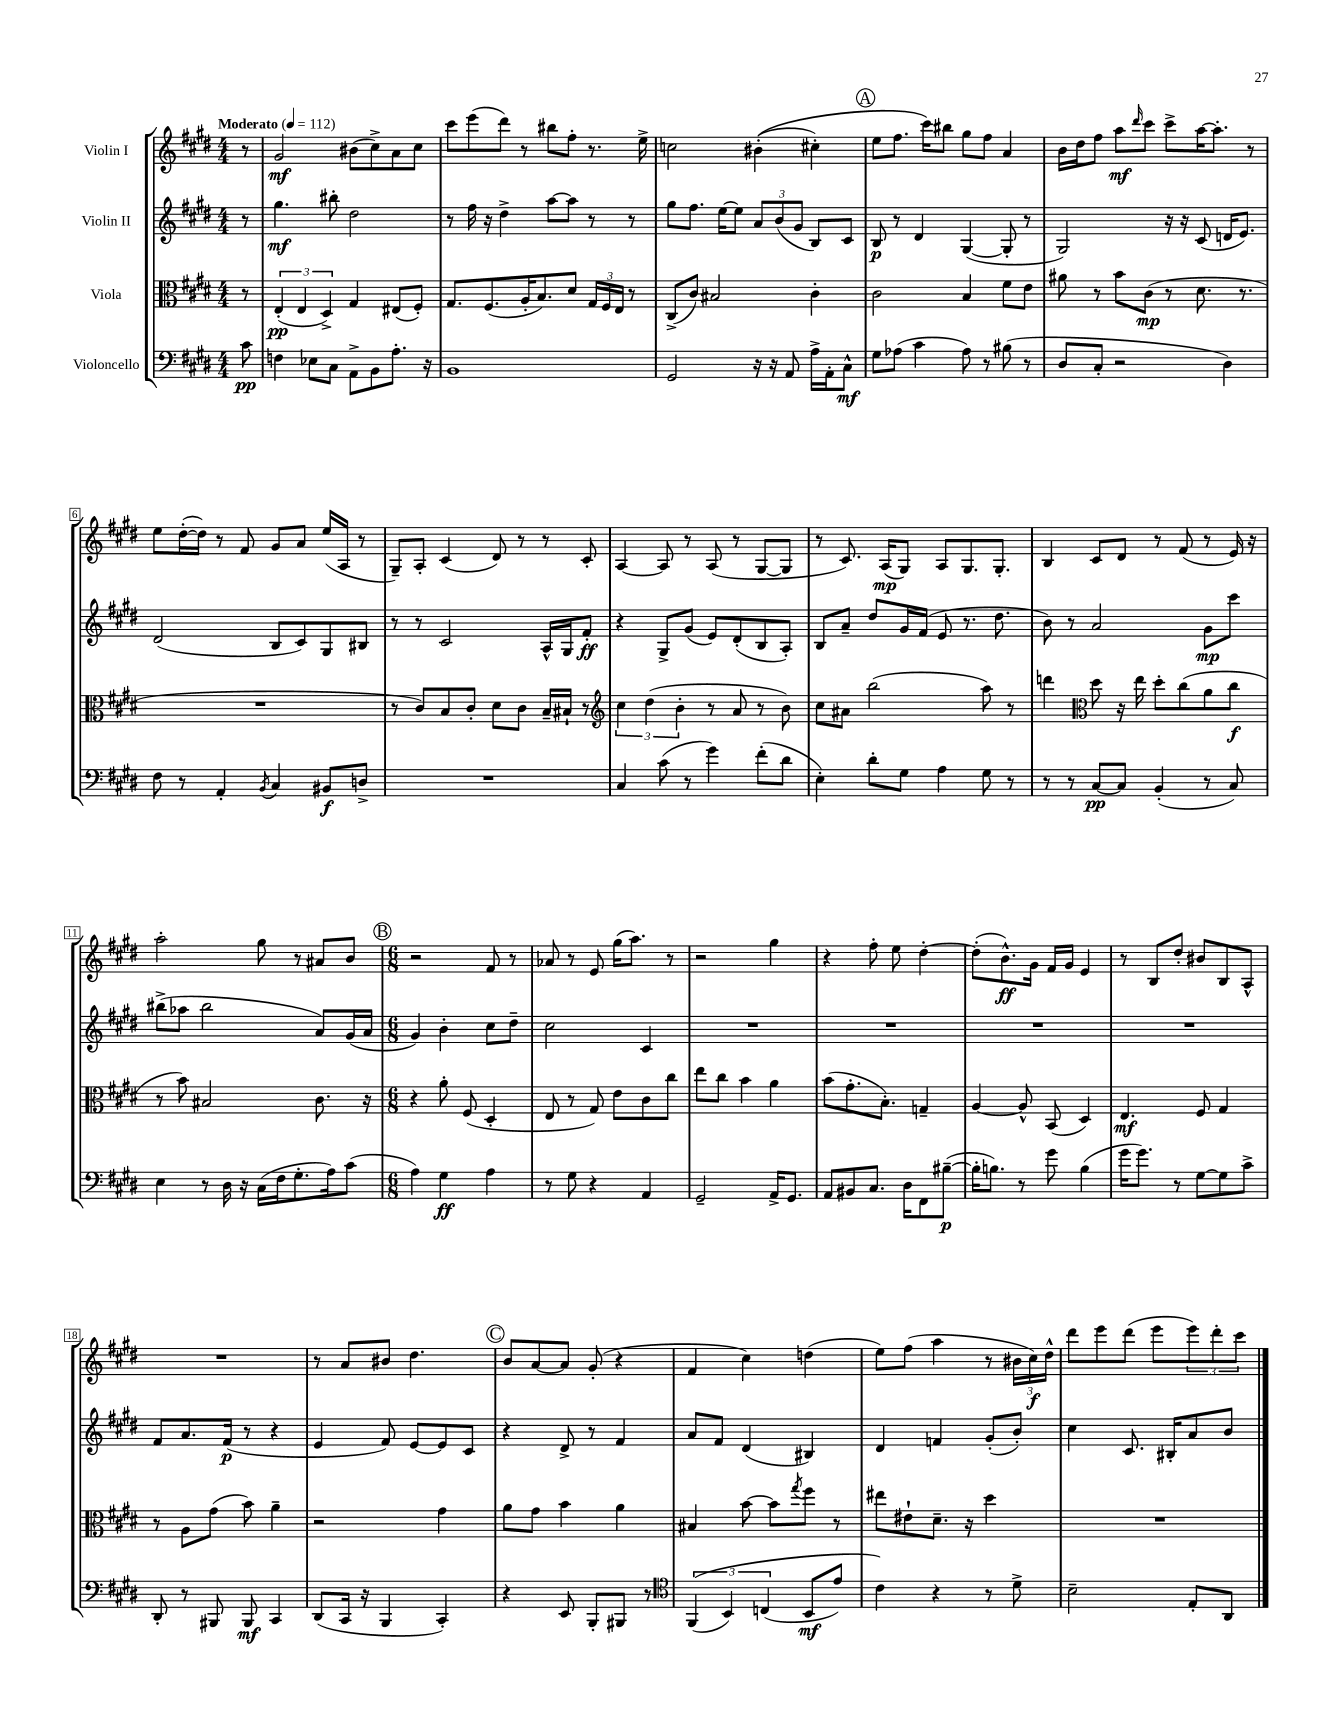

**kern	**dynam	**kern	**dynam	**kern	**dynam	**kern	**dynam
*part4	*part4	*part3	*part3	*part2	*part2	*part1	*part1
*staff4	*staff4	*staff3	*staff3	*staff2	*staff2	*staff1	*staff1
*I"Violoncello	*	*I"Viola	*	*I"Violin II	*	*I"Violin I	*
*clefF4	*	*clefC3	*	*clefG2	*	*clefG2	*
*k[f#c#g#d#]	*	*k[f#c#g#d#]	*	*k[f#c#g#d#]	*	*k[f#c#g#d#]	*
*M4/4	*	*M4/4	*	*M4/4	*	*M4/4	*
*MM112	*	*MM112	*	*MM112	*	*MM112	*
=	=	=	=	=	=	=	=
!	!	!	!	!	!	!LO:TX:a:B:t=Moderato	!
8c#\	pp	8r	.	8r	.	8r	.
=1	=1	=1	=1	=1	=1	=1	=1
4Fn\	.	(6E'/	pp	4.gg#\	mf	2g#/	mf
.	.	6E/	.	.	.	.	.
8E-X\L	.	.	.	.	.	.	.
.	.	6D#^/)	.	.	.	.	.
8C#\J	.	.	.	8bb#X'\	.	.	.
8AA^\L	.	4G#/	.	2dd#\	.	(8b#X\L	.
8BB\	.	.	.	.	.	8cc#^\)	.
8.A'\J	.	(8E#X/L	.	.	.	8a\	.
.	.	8F#'/J)	.	.	.	8cc#\J	.
16r	.	.	.	.	.	.	.
=2	=2	=2	=2	=2	=2	=2	=2
1BB	.	8.G#/L	.	8r	.	8ccc#\L	.
.	.	.	.	16ff#\	.	(8eee\	.
.	.	(8.F#/	.	16r	.	.	.
.	.	.	.	4dd#^\	.	8ddd#\J)	.
.	.	16A'/K	.	.	.	8r	.
.	.	8.B/)	.	.	.	.	.
.	.	.	.	[8aa\L	.	8bb#X\L	.
.	.	8d#/J	.	8aa\J]	.	8ff#'\J	.
.	.	24G#/LL	.	8r	.	8.r	.
.	.	24F#/	.	.	.	.	.
.	.	24E/JJ	.	.	.	.	.
.	.	8r	.	8r	.	.	.
.	.	.	.	.	.	16ee^\	.
=3	=3	=3	=3	=3	=3	=3	=3
2GG#/	.	(8C#^/L	.	8gg#\L	.	2ccn\	.
.	.	8c#/J)	.	8.ff#\J	.	.	.
.	.	2B#X/	.	.	.	.	.
.	.	.	.	[16ee\KL	.	.	.
.	.	.	.	8ee\J]	.	.	.
16r	.	.	.	12a/L	.	((4b#X'\	.
16r	.	.	.	.	.	.	.
.	.	.	.	(12b/	.	.	.
8AA/	.	.	.	.	.	.	.
.	.	.	.	12g#/J	.	.	.
16A^\LL	.	4c#'\	.	8B/L)	.	4cc#X'\)	.
16AA'\J	.	.	.	.	.	.	.
8C#^^\J	mf	.	.	8c#/J	.	.	.
!!LO:REH:place=s1:t=A
=4	=4	=4	=4	=4	=4	=4	=4
8G#\L	.	2c#\	.	8B/	p	8ee\L	.
(8A-X\J	.	.	.	8r	.	8.ff#\J	.
4c#\	.	.	.	4d#/	.	.	.
.	.	.	.	.	.	16ccc#\KL)	.
.	.	.	.	.	.	8bb#X\J	.
8A-\)	.	4B/	.	([4G#/	.	8gg#\L	.
8r	.	.	.	.	.	8ff#\J	.
(8B#X\	.	8f#\L	.	8G#'/]	.	4a/	.
8r	.	8e\J	.	8r	.	.	.
=5	=5	=5	=5	=5	=5	=5	=5
8D#/L	.	8a#X\	.	2G#/)	.	16b\LL	.
.	.	.	.	.	.	16dd#\J	.
8C#'/J	.	8r	.	.	.	8ff#\J	.
2r	.	8b\L	.	.	.	8aa\L	mf
.	.	.	.	.	.	16qqddd#/	.
.	.	(8c#\J	mp	.	.	8ccc#\J	.
.	.	8r	.	16r	.	8ccc#^\L	.
.	.	.	.	16r	.	.	.
.	.	8.d#\	.	(8c#/	.	[16aa\K	.
.	.	.	.	.	.	8.aa'\J]	.
4D#\)	.	.	.	16dn/KL	.	.	.
.	.	8.r	.	8.e/J)	.	.	.
.	.	.	.	.	.	8r	.
!!LO:LB:g=z
=6	=6	=6	=6	=6	=6	=6	=6
8F#\	.	1r	.	(2d#/	.	8ee\L	.
8r	.	.	.	.	.	([16dd#'\L	.
.	.	.	.	.	.	16dd#\JJ])	.
4AA'/	.	.	.	.	.	8r	.
.	.	.	.	.	.	8f#/	.
8qBB/	.	.	.	.	.	.	.
4C#/	.	.	.	8B/L	.	8g#/L	.
.	.	.	.	8c#/)	.	8a/J	.
8BB#X/L	f	.	.	8G#/	.	(16ee/LL	.
.	.	.	.	.	.	16A/JJ	.
8Dn^/J	.	.	.	8B#X/J	.	8r	.
=7	=7	=7	=7	=7	=7	=7	=7
1r	.	8r	.	8r	.	8G#~/L)	.
.	.	8c#/L)	.	8r	.	8A'/J	.
.	.	8B/	.	2c#/	.	(4c#/	.
.	.	8c#'/J	.	.	.	.	.
.	.	8d#\L	.	.	.	8d#/)	.
.	.	8c#\J	.	.	.	8r	.
.	.	16B~/LL	.	16A^^/LL	.	8r	.
.	.	16B#X`/JJ	.	16G#/J	.	.	.
.	.	8r	.	8f#'/J	ff	8c#'/	.
=8	=8	=8	=8	=8	=8	=8	=8
*	*	*clefG2	*	*	*	*	*
4C#/	.	6cc#\	.	4r	.	[4A/	.
.	.	(6dd#\	.	.	.	.	.
(8c#\	.	.	.	8G#^/L	.	8A/]	.
.	.	6b'\	.	.	.	.	.
8r	.	.	.	(8g#/J	.	8r	.
4g#\)	.	8r	.	8e/L)	.	(8A/	.
.	.	8a/	.	(8d#'/	.	8r	.
(8f#'\L	.	8r	.	8B/	.	[8G#/L	.
8d#\J	.	8b\)	.	8A'/J)	.	8G#/J]	.
=9	=9	=9	=9	=9	=9	=9	=9
4E'\)	.	8cc#\L	.	8B/L	.	8r	.
.	.	8a#X\J	.	8a~/J	.	8.c#/)	.
8d#'\L	.	(2bb\	.	8dd#/L	.	.	.
.	.	.	.	.	.	(16A/KL	mp
8G#\J	.	.	.	16g#/L	.	8G#/J)	.
.	.	.	.	(16f#/JJ	.	.	.
4A\	.	.	.	8e/	.	8A/L	.
.	.	.	.	8.r	.	8.G#/	.
8G#\	.	8aa\)	.	.	.	.	.
.	.	.	.	8.dd#\	.	8.G#'/J	.
8r	.	8r	.	.	.	.	.
=10	=10	=10	=10	=10	=10	=10	=10
8r	.	4dddn\	.	8b\)	.	4B/	.
8r	.	.	.	8r	.	.	.
*	*	*clefC3	*	*	*	*	*
[8C#/L	pp	8dd#\	.	2a/	.	8c#/L	.
8C#/J]	.	16r	.	.	.	8d#/J	.
.	.	16ee\	.	.	.	.	.
(4BB'/	.	8dd#'\L	.	.	.	8r	.
.	.	(8cc#\	.	.	.	(8f#/	.
8r	.	8a\	.	8g#\L	mp	8r	.
8C#/)	.	8cc#\J	f	8ccc#\J	.	16e/)	.
.	.	.	.	.	.	16r	.
!!LO:LB:g=z
=11	=11	=11	=11	=11	=11	=11	=11
4E\	.	8r	.	(8bb#X^\L	.	2aa'\	.
.	.	8b\)	.	8aa-X\J	.	.	.
8r	.	2B#X/	.	2bb#\	.	.	.
16D#\	.	.	.	.	.	.	.
16r	.	.	.	.	.	.	.
(16C#\LL	.	.	.	.	.	8gg#\	.
16F#\J	.	.	.	.	.	.	.
8.G#'\	.	.	.	.	.	8r	.
.	.	8.c#\	.	8a/L)	.	8a#X/L	.
16A\k)	.	.	.	.	.	.	.
(8c#\J	.	.	.	(16g#/L	.	8b/J	.
.	.	16r	.	16a/JJ	.	.	.
!!LO:REH:place=s1:t=B
=12	=12	=12	=12	=12	=12	=12	=12
*M6/8	*	*M6/8	*	*M6/8	*	*M6/8	*
4A\)	.	4r	.	4g#/)	.	2r	.
4G#\	ff	8a'\	.	4b'\	.	.	.
.	.	(8F#/	.	.	.	.	.
4A\	.	4D#'/	.	8cc#\L	.	8f#/	.
.	.	.	.	8dd#~\J	.	8r	.
=13	=13	=13	=13	=13	=13	=13	=13
8r	.	8E/	.	2cc#\	.	8a-X/	.
8G#\	.	8r	.	.	.	8r	.
4r	.	8G#/)	.	.	.	8e/	.
.	.	8e\L	.	.	.	(16gg#\KL	.
.	.	.	.	.	.	8.aa\J)	.
4AA/	.	8c#\	.	4c#/	.	.	.
.	.	8cc#\J	.	.	.	8r	.
=14	=14	=14	=14	=14	=14	=14	=14
2GG#~/	.	8ee\L	.	2.r	.	2r	.
.	.	8cc#\J	.	.	.	.	.
.	.	4b\	.	.	.	.	.
16AA^/KL	.	4a\	.	.	.	4gg#\	.
8.GG#/J	.	.	.	.	.	.	.
=15	=15	=15	=15	=15	=15	=15	=15
8AA/L	.	(8b\L	.	2.r	.	4r	.
8BB#X/	.	8.g#'\	.	.	.	.	.
8.C#/J	.	.	.	.	.	8ff#'\	.
.	.	8.B'\J)	.	.	.	.	.
.	.	.	.	.	.	8ee\	.
16D#\KL	.	.	.	.	.	.	.
8FF#\	.	4Gn~/	.	.	.	[4dd#'\	.
([8B#X~\J	p	.	.	.	.	.	.
=16	=16	=16	=16	=16	=16	=16	=16
16B#'\KL]	.	[4A/	.	2.r	.	(8dd#'\L]	.
8.Bn\J)	.	.	.	.	.	.	.
.	.	.	.	.	.	8.b^^\)	ff
8r	.	8A^^/]	.	.	.	.	.
.	.	.	.	.	.	16g#\Jk	.
8g#\	.	(8BB/	.	.	.	16f#/LL	.
.	.	.	.	.	.	16g#/JJ	.
(4B\	.	4D#/)	.	.	.	4e/	.
=17	=17	=17	=17	=17	=17	=17	=17
16g#\KL	.	4.E/	mf	2.r	.	8r	.
8.g#\J)	.	.	.	.	.	.	.
.	.	.	.	.	.	8B/L	.
8r	.	.	.	.	.	8dd#'/J	.
[8G#\L	.	8F#/	.	.	.	8b#X/L	.
8G#\]	.	4G#/	.	.	.	8B/	.
8c#^\J	.	.	.	.	.	8A^^/J	.
!!LO:LB:g=z
=18	=18	=18	=18	=18	=18	=18	=18
8DD#'/	.	8r	.	8f#/L	.	2.r	.
8r	.	8A\L	.	8.a/	.	.	.
8BBB#X/	.	(8g#\J	.	.	.	.	.
.	.	.	.	(16f#/Jk	p	.	.
8BBB#/	mf	8b\)	.	8r	.	.	.
4CC#/	.	4a~\	.	4r	.	.	.
=19	=19	=19	=19	=19	=19	=19	=19
(8DD#/L	.	2r	.	4e/	.	8r	.
16CC#/Jk	.	.	.	.	.	8a/L	.
16r	.	.	.	.	.	.	.
4BBB/	.	.	.	8f#/)	.	8b#X/J	.
.	.	.	.	[8e/L	.	4.dd#\	.
4CC#'/)	.	4g#\	.	8e/]	.	.	.
.	.	.	.	8c#/J	.	.	.
!!LO:REH:place=s1:t=C
=20	=20	=20	=20	=20	=20	=20	=20
4r	.	8a\L	.	4r	.	8b/L	.
.	.	8g#\J	.	.	.	[8a/	.
8EE/	.	4b\	.	8d#^/	.	8a/J]	.
8BBB'/L	.	.	.	8r	.	(8g#'/	.
8BBB#X/J	.	4a\	.	4f#/	.	4r	.
8r	.	.	.	.	.	.	.
=21	=21	=21	=21	=21	=21	=21	=21
*clefC4	*	*	*	*	*	*	*
((6FF#/	.	4B#X/	.	8a/L	.	4f#/	.
.	.	.	.	8f#/J	.	.	.
6BB/)	.	.	.	.	.	.	.
.	.	[8b\	.	(4d#/	.	4cc#\)	.
(6Cn/	.	.	.	.	.	.	.
.	.	8b\L]	.	.	.	.	.
.	.	8qgg#/	.	.	.	.	.
8BB/L	mf	8ff#\J	.	4B#X/)	.	(4ddn\	.
8e/J)	.	8r	.	.	.	.	.
=22	=22	=22	=22	=22	=22	=22	=22
4c#\)	.	8ee#X\L	.	4d#/	.	8ee\L)	.
.	.	8e#X`\	.	.	.	(8ff#\J	.
4r	.	8.d#~\J	.	4fn/	.	4aa\	.
.	.	16r	.	.	.	.	.
8r	.	4dd#\	.	(8g#'/L	.	8r	.
8d#^\	.	.	.	8b'/J)	.	24b#X\LL	.
.	.	.	.	.	.	24cc#\)	f
.	.	.	.	.	.	24dd#^^\JJ	.
=23	=23	=23	=23	=23	=23	=23	=23
2B~\	.	2.r	.	4cc#\	.	8ddd#\L	.
.	.	.	.	.	.	8eee\	.
.	.	.	.	8.c#/	.	(8ddd#\J	.
.	.	.	.	.	.	8eee\L	.
.	.	.	.	16B#X'/KL	.	.	.
8E'/L	.	.	.	8a/	.	12eee\)	.
.	.	.	.	.	.	12ddd#'\	.
8AA/J	.	.	.	8b/J	.	.	.
.	.	.	.	.	.	12ccc#\J	.
==	==	==	==	==	==	==	==
*-	*-	*-	*-	*-	*-	*-	*-
